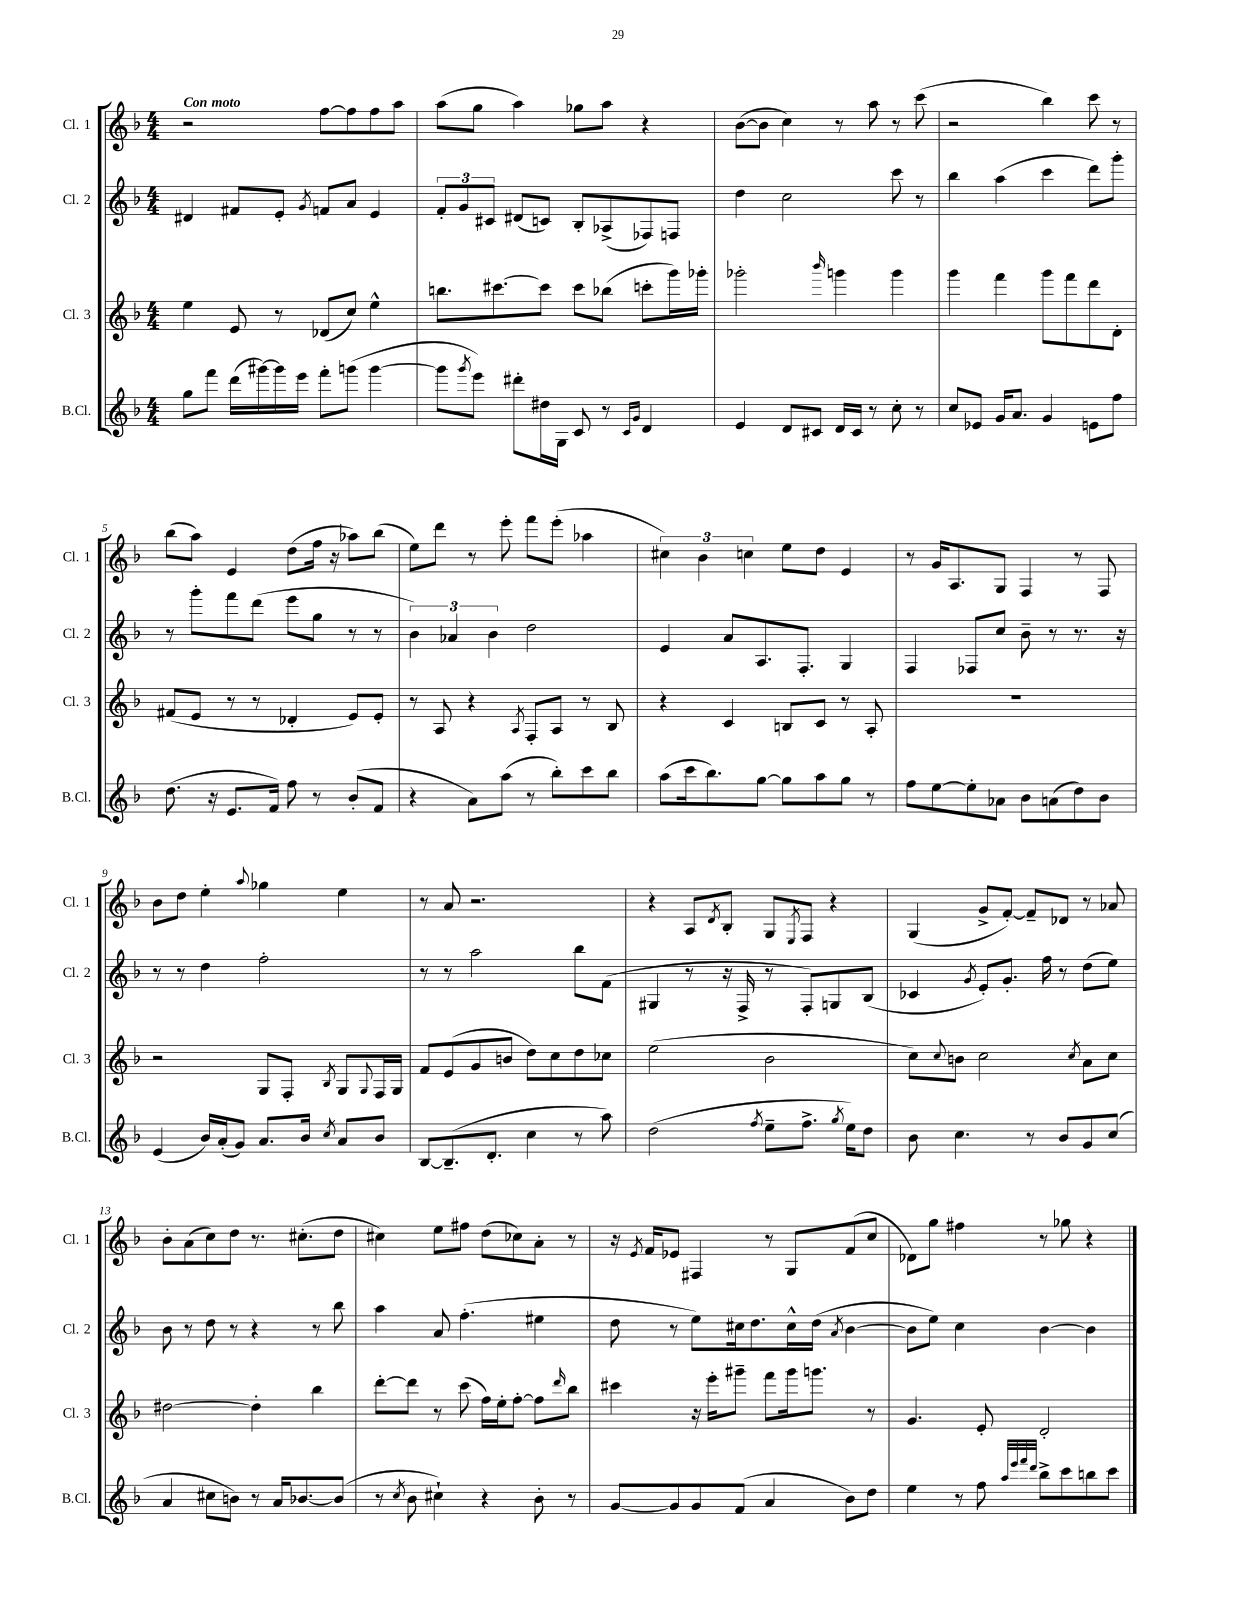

**kern	**kern	**kern	**kern
*staff4	*staff3	*staff2	*staff1
*clefG2	*clefG2	*clefG2	*clefG2
*k[b-]	*k[b-]	*k[b-]	*k[b-]
*M4/4	*M4/4	*M4/4	*M4/4
8gg	4ee	4d#	2r
8fff	.	.	.
(16ddd	8e	8f#	.
[16ggg#)	.	.	.
16ggg#]	8r	8e'	.
16eee	.	.	.
.	.	8qg	.
8fff'	(8d-	8f	[8ff
(8ggg	8cc)	8a	8ff]
[4ggg	4ee^^	4e	8ff
.	.	.	8aa
=	=	=	=
8ggg]	8.bb	12f'	(8aa
.	.	12g	.
8qggg	.	.	.
8eee)	.	.	8gg
.	.	12c#	.
.	[8.ccc#	.	.
8ddd#'	.	(8d#	4aa)
16dd#	8ccc#]	8c)	.
16G	.	.	.
8c	8ccc#	8B-'	8gg-
8r	(8bb-	(8A-^	8aa
16qqc	.	.	.
16qqg	.	.	.
4d	8ccc'	8F-)	4r
.	16ggg)	8F	.
.	16ggg-'	.	.
=	=	=	=
4e	2ggg-'	4dd	([8b-
.	.	.	8b-]
8d	.	2cc	4cc)
8c#	.	.	.
.	16qqbbb-	.	.
16d	4ggg	.	8r
16c#	.	.	.
8r	.	.	8aa
8cc'	4ggg	8ccc	8r
8r	.	8r	(8ccc
=	=	=	=
8cc	4ggg	4bb-	2r
8e-	.	.	.
16g	4fff	(4aa	.
8.a	.	.	.
4g	8ggg	4ccc	4bb-)
.	8fff	.	.
8e	8ddd	8ddd)	8ccc
8ff	8d'	8ggg'	8r
=	=	=	=
(8.dd	(8f#	8r	(8bb-
.	8e	8ggg'	8aa)
16r	.	.	.
8.e	8r	8fff	4e
.	8r	(8ddd	.
16f)	.	.	.
8ff	4d-'	8eee	(8dd
8r	.	8gg	16ff
.	.	.	16r
(8b-'	8e)	8r	8aa-)
8f	8e'	8r	(8bb-
=	=	=	=
4r	8r	6b-)	8ee)
.	8A	.	8ddd
.	.	6a-	.
8a)	4r	.	8r
.	.	6b-	.
(8aa	.	.	8eee'
.	8qA	.	.
8r	8F'	2dd	8fff
8bb-')	8A	.	(8eee'
8ccc	8r	.	4aa-
8bb-	8B-	.	.
=	=	=	=
(8aa	4r	4e	6cc#)
16ccc	.	.	.
.	.	.	6b-
8.bb-)	.	.	.
.	4c	8a	.
.	.	.	6cc
[8gg	.	8.A	.
8gg]	8B	.	8ee
.	.	8.F'	.
8aa	8c	.	8dd
8gg	8r	4G	4e
8r	8A'	.	.
=	=	=	=
8ff	1r	4F	8r
[8ee	.	.	16g
.	.	.	8.A
8ee']	.	8F-	.
8a-	.	8cc	8G
8b-	.	8b-~	4F
(8a	.	8r	.
8dd)	.	8.r	8r
8b-	.	.	8F
.	.	16r	.
=	=	=	=
(4e	2r	8r	8b-
.	.	8r	8dd
16b-)	.	4dd	4ee'
(16a'	.	.	.
8g)	.	.	.
.	.	.	8qqaa
8.a	8G	2ff'	4gg-
.	8F'	.	.
16b-	.	.	.
8qcc	8qB-	.	.
8a	8G	.	4ee
.	8qqG	.	.
8b-	16F	.	.
.	16G	.	.
=	=	=	=
[8B-	8f	8r	8r
(8.B-~]	(8e	8r	8a
.	8g	2aa	2.r
8.d'	.	.	.
.	8b	.	.
4cc	8dd)	.	.
.	8cc	.	.
8r	8dd	8bb-	.
8aa)	8cc-	(8f	.
=	=	=	=
(2dd	(2ee	4G#	4r
.	.	8r	8A
.	.	.	8qd
.	.	16r	8B-'
.	.	16F^	.
8qff	.	.	.
8ee~	2b-	8r	8G
.	.	.	8qE
8.ff^	.	8F')	8F
.	.	8G	4r
8qgg	.	.	.
16ee)	.	.	.
8dd	.	(8B-	.
=	=	=	=
8b-	8cc)	4c-	(4G
.	8qqcc	.	.
4.cc	8b	.	.
.	.	8qg	.
.	2cc	8e')	8g^
.	.	8.g'	[8f')
8r	.	.	8f~]
.	.	16ff	.
8b-	.	8r	8d-
.	8qcc	.	.
8g	8a	(8dd	8r
(8cc	8cc	8ee)	8a-
=	=	=	=
4a	[2dd#	8b-	8b-'
.	.	8r	(8a
8cc#	.	8dd	8cc)
8b)	.	8r	8dd
8r	4dd#']	4r	8.r
16a	.	.	.
[8.b-	.	.	(8.cc#'
.	4bb-	8r	.
(8b-]	.	8bb-	8dd
=	=	=	=
8r	[8ddd'	4aa	4cc#)
8qcc	.	.	.
8b-	8ddd]	.	.
4cc#`)	8r	8a	8ee
.	(8ccc	(4.ff'	8ff#
4r	16ff)	.	(8dd
.	16ee'	.	.
.	[8ff'	.	8cc-)
8b-'	8ff]	4ee#	8a'
.	16qqddd	.	.
8r	8bb-	.	8r
=	=	=	=
[8g	4ccc#	8dd	16r
.	.	.	8qe
.	.	.	16f
8g]	.	8r	8e-
8g	16r	8ee)	4F#
.	16eee'	.	.
(8f	8ggg#~	16cc#	.
.	.	8.dd	.
4a	8fff	.	8r
.	16ggg#	16cc#^^	8G
.	8.ggg	(16dd	.
.	.	8qa	.
8b-)	.	[4b-	(8f
8dd	8r	.	8cc
=	=	=	=
4ee	4.g	8b-]	8d-)
.	.	8ee)	8gg
8r	.	4cc	4ff#
8ff	8e'	.	.
32qqaa	.	.	.
32qqeee	.	.	.
32qqfff	.	.	.
32qqddd	.	.	.
8bb-^	2d'	[4b-	8r
8ccc	.	.	8gg-
8bb	.	4b-]	4r
8ccc	.	.	.
==	==	==	==
*-	*-	*-	*-
